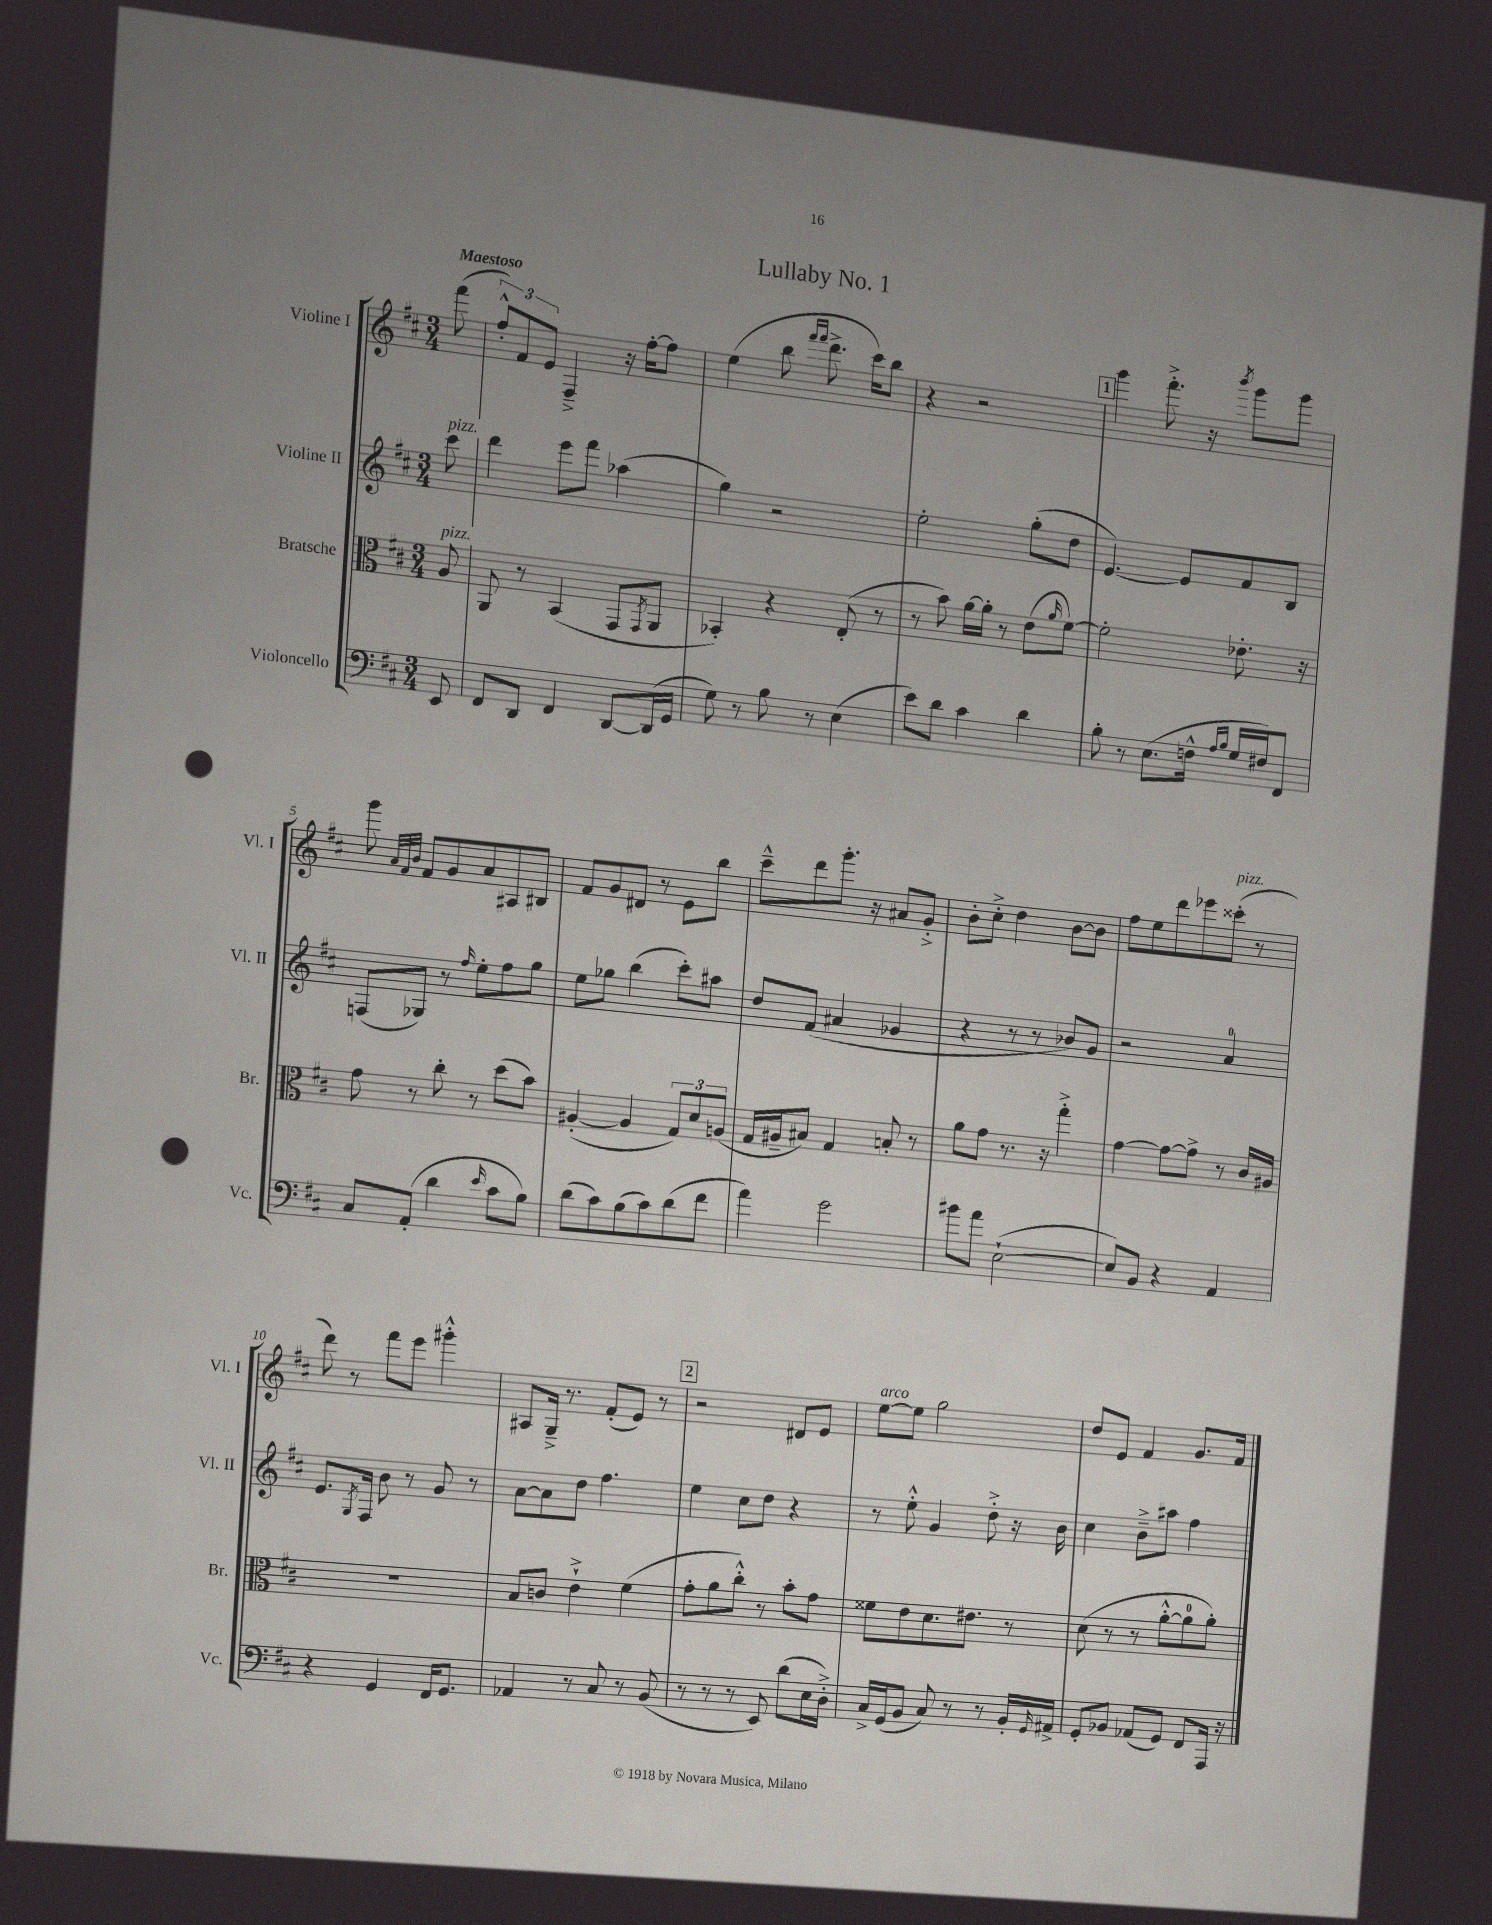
\header { title = "Lullaby No. 1" }
<<
\new StaffGroup <<
\new Staff = "s0" \with { instrumentName = "Violine I" shortInstrumentName = "Vl. I" } {
    \clef treble \key d \major \numericTimeSignature \time 3/4 \partial 8 \tempo "Maestoso"
    fis'''8( |
    \tuplet 3/2 { fis''8-.-^) fis'8 e'8 } fis4---> r16 fis''16~-. fis''8 |
    e''4( b''8 \grace { fis'''16 fis'''16 } d'''8.-> cis'''16) b''8 |
    r4 r2 |
    \mark \markup { \box "1" } g'''4 fis'''8.-.-> r16 \acciaccatura { b'''8 } g'''8 g'''8 |
    g'''8 \grace { a'32 fis'32 b'32 } fis'8 g'8 a'8 ais8 bis8 |
    fis'8 g'8 dis'8 r8 e'8 b''8 |
    cis'''8---^ d'''8 g'''8.-. r16 ais'8 g'8-.-> |
    b'8-. cis''8-.-> d''4 b'8~ b'8 |
    fis''8 e''8 d'''8 ees'''8 cisis'''8-.^\markup { \italic "pizz." }( r8 |
    d'''8) r8 fis'''8 e'''8 gis'''4-.-^ |
    ais8 g16---> r8. fis'8-.( e'8) r8 |
    \mark \markup { \box "2" } r2 dis'8 e'8 |
    e''8~^\markup { \italic "arco" } e''8 g''2 |
    d''8 e'8 fis'4 g'8. fis'16 \bar "|." |
}
\new Staff = "s1" \with { instrumentName = "Violine II" shortInstrumentName = "Vl. II" } {
    \clef treble \key d \major \numericTimeSignature \time 3/4 \partial 8
    cis'''8^\markup { \italic "pizz." } |
    d'''4 e'''8 fis'''8 aes''4( |
    g''4) r2 |
    e''2-. g''8-.( d''8 |
    \mark \markup { \box "1" } e'4.~) e'8 fis'8 b8 |
    f8( ges8) r8 \grace { fis''16 } e''8-. fis''8 g''8 |
    e''8 ges''8 b''4( cis'''8-.) ais''8 |
    d''8 fis'8( ais'4 ges'4 |
    r4 r8 r8 bes'8) g'8 |
    r2 a'4-0 |
    e'8. \acciaccatura { g8 } fis16 b'8 r8 g'8 r8 |
    a'8~ a'8 d''8 fis''4. |
    \mark \markup { \box "2" } e''4 cis''8 d''8 r4 |
    r8 e''8-.-^ g'4 d''8-.-> r16 b'16 |
    cis''4 b'8---> ais''8 fis''4 \bar "|." |
}
\new Staff = "s2" \with { instrumentName = "Bratsche" shortInstrumentName = "Br." } {
    \clef alto \key d \major \numericTimeSignature \time 3/4 \partial 8
    a8^\markup { \italic "pizz." } |
    a,8 r8 b,4( g,8 \acciaccatura { g,8 } a,8 |
    bes,4-.) r4 e8-.( r8 |
    r8 b'8) a'16~ a'16-. r8 e'8( \grace { a'16 } fis'8~) |
    \mark \markup { \box "1" } fis'2-. ees'8.-. r16 |
    g'8 r8 cis''8-. r8 d''8( b'8) |
    ais4~-.( ais4 \tuplet 3/2 { g8) d'8 a8( } |
    g16 ais16-- bis8) g4 b8-. r8 |
    a'8 g'8 r8. r16 g''4-.-> |
    g'4~ g'8~ g'8-> r8 cis'16 ais16 |
    R2. |
    b8 c'8 e'4-!-> fis'4( |
    \mark \markup { \box "2" } g'8-. a'8 cis''8-.-^) r8 b'8-. g'8 |
    fisis'8 e'8 d'8. eis'8. r8 |
    d'8( r8 r8 a'8~-.-^ a'8-0 a'8-.) \bar "|." |
}
\new Staff = "s3" \with { instrumentName = "Violoncello" shortInstrumentName = "Vc." } {
    \clef bass \key d \major \numericTimeSignature \time 3/4 \partial 8
    e,8 |
    fis,8 d,8 fis,4 d,8~ d,16( g,16 |
    g8) r8 b8 r8 e4( |
    e'8) d'8 cis'4 d'4 |
    \mark \markup { \box "1" } b8-. r8 e8.( f16-^ \grace { a16 b16 } g16 fis16) fis,8 |
    cis8 a,8-.( d'4 \grace { e'16 } cis'8 b8) |
    d'8( cis'8) b8( cis'8) d'8( fis'8 |
    a'4) g'2 |
    bis'8 a'8 e2~-!( |
    e8) b,8 r4 a,4 |
    r4 g,4 fis,16 g,8. |
    aes,4 r8 cis8 r8 b,8( |
    \mark \markup { \box "2" } r8 r8 r8 e,8) d'8( e16 d16-.->) |
    cis16-> g,16( b,8 cis8) r8 r8 b,16-. \grace { g,16 } ais,16-> |
    g,8-. bes,8 aes,8( g,8) fis,8 a,,16 r16 \bar "|." |
}
>>
>>
